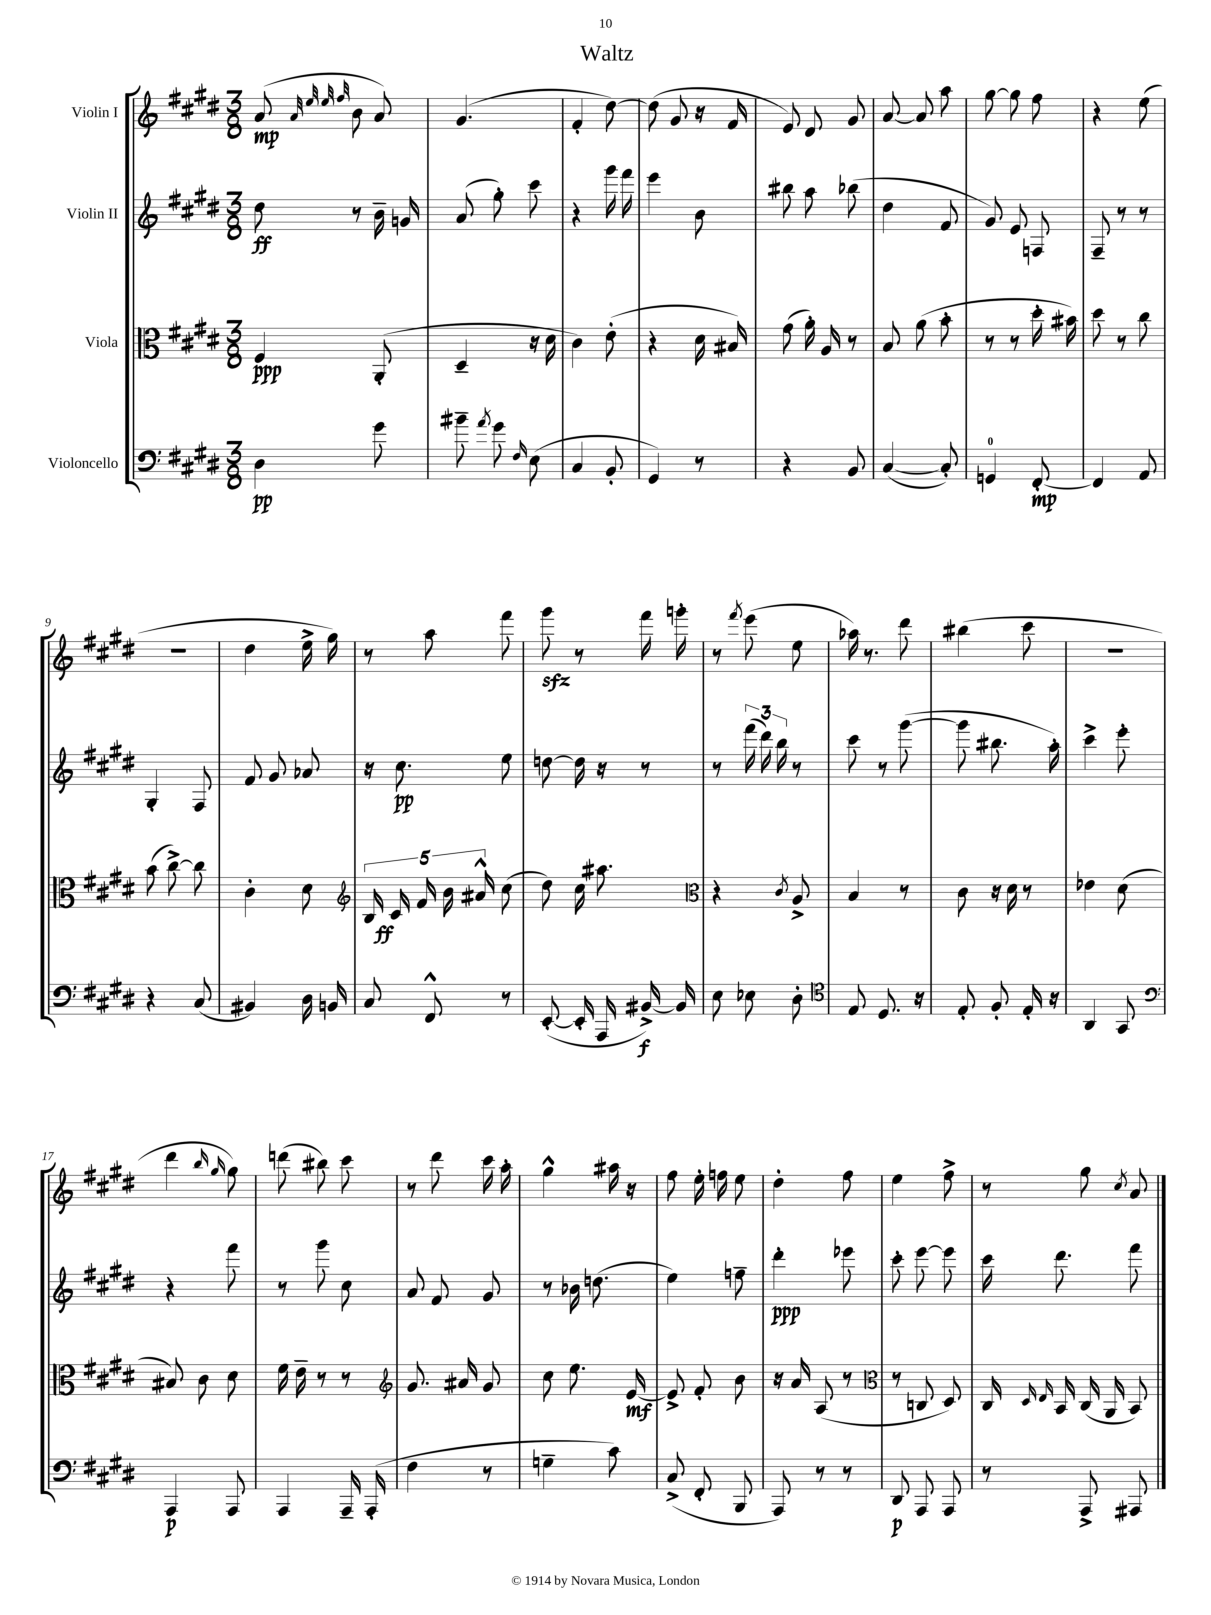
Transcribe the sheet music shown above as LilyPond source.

\header { title = "Waltz" }
<<
\new StaffGroup <<
\new Staff = "s0" \with { instrumentName = "Violin I" } {
    \clef treble \key e \major \numericTimeSignature \time 3/8
    \autoBeamOff a'8\mp( \grace { a'32 e''32 e''32 fis''32 } b'8 a'8) |
    gis'4.( |
    fis'4-. dis''8~) |
    dis''8( gis'8 r16 fis'16 |
    e'8) dis'8 gis'8 |
    a'8~ a'8 a''8 |
    gis''8~ gis''8 fis''8 |
    r4 e''8( |
    R4. |
    dis''4 e''16-> gis''16) |
    r8 a''8 fis'''8 |
    gis'''8\sfz r8 fis'''16 g'''16-. |
    r8 \acciaccatura { fis'''8 } e'''8( e''8 |
    aes''16) r8. dis'''8 |
    bis''4( cis'''8 |
    R4. |
    dis'''4 \grace { b''16 gis''16 } gis''8) |
    d'''8( bis''8) cis'''8 |
    r8 dis'''8 cis'''16 a''16-. |
    gis''4-^ ais''16 r16 |
    fis''8 e''16-. f''16 e''8 |
    dis''4-. fis''8 |
    e''4 fis''8-> |
    r8 gis''8 \acciaccatura { cis''8 } a'8 \bar "|." |
}
\new Staff = "s1" \with { instrumentName = "Violin II" } {
    \clef treble \key e \major \numericTimeSignature \time 3/8
    \autoBeamOff dis''8\ff r8 b'16-- g'16 |
    a'8( gis''8-.) cis'''8 |
    r4 gis'''16 fis'''16 |
    e'''4 b'8 |
    bis''8 a''8 bes''8( |
    dis''4 fis'8 |
    gis'8) e'8 f8 |
    fis8-- r8 r8 |
    gis4-. fis8 |
    fis'8 gis'8 aes'8 |
    r16 cis''8.\pp e''8 |
    d''8~ d''16 r16 r8 |
    r8 \tuplet 3/2 { fis'''16( dis'''16) b''16 } r8 |
    cis'''8 r8 gis'''8~( |
    gis'''8 bis''8. a''16-.) |
    cis'''4-> e'''8-. |
    r4 fis'''8 |
    r8 gis'''8 cis''8 |
    a'8 fis'8 gis'8 |
    r8 bes'16 d''8.( |
    e''4) f''8-- |
    dis'''4-.\ppp ees'''8 |
    cis'''8-. e'''8~ e'''8 |
    cis'''16 dis'''8. fis'''8 \bar "|." |
}
\new Staff = "s2" \with { instrumentName = "Viola" } {
    \clef alto \key e \major \numericTimeSignature \time 3/8
    \autoBeamOff fis4\ppp a,8-.( |
    dis4-- r16 dis'16 |
    cis'4) e'8-.( |
    r4 dis'16 bis16) |
    gis'8( a'16-.) a16 r8 |
    b8 a'8( b'8-. |
    r8 r8 dis''16-. bis'16) |
    dis''8 r8 cis''8 |
    b'8( cis''8~->) cis''8 |
    cis'4-. dis'8 |
    \clef treble \tuplet 5/4 { b16 cis'16\ff fis'16 b'16 ais'16-^ } cis''8( |
    dis''8) cis''16 ais''8. |
    \clef alto r4 \acciaccatura { cis'8 } a8-> |
    b4 r8 |
    cis'8 r16 dis'16 r8 |
    ees'4 dis'8( |
    bis8) cis'8 dis'8 |
    fis'16 e'16-- r8 r8 |
    \clef treble gis'8. ais'16 gis'8 |
    cis''8 e''8. e'16~\mf |
    e'8-> fis'8-. b'8 |
    r16 a'16 a8( r8 |
    \clef alto r8 c8 dis8) |
    cis16 \grace { dis16 e16 } b,16 cis16( a,16 b,8) \bar "|." |
}
\new Staff = "s3" \with { instrumentName = "Violoncello" } {
    \clef bass \key e \major \numericTimeSignature \time 3/8
    \autoBeamOff dis4\pp gis'8 |
    bis'8-- \acciaccatura { a'8 } gis'8 \grace { fis16 } e8( |
    cis4 b,8-. |
    gis,4) r8 |
    r4 b,8 |
    cis4~( cis8-.) |
    g,4-0 fis,8~-.\mp |
    fis,4 a,8 |
    r4 cis8( |
    bis,4) dis16 b,16 |
    cis8 fis,8-^ r8 |
    e,8~-.( e,16-. a,,16 bis,16~->\f) bis,16 |
    e8 ees8 dis8-. |
    \clef tenor e8 dis8. r16 |
    e8-. fis8-. e16-. r16 |
    a,4 gis,8 |
    \clef bass a,,4\p a,,8 |
    a,,4 a,,16-- a,,16-.( |
    fis4 r8 |
    g4-- cis'8) |
    cis8->( fis,8-. b,,8 |
    a,,8) r8 r8 |
    dis,8\p a,,8 a,,8 |
    r8 a,,8-> ais,,8 \bar "|." |
}
>>
>>
